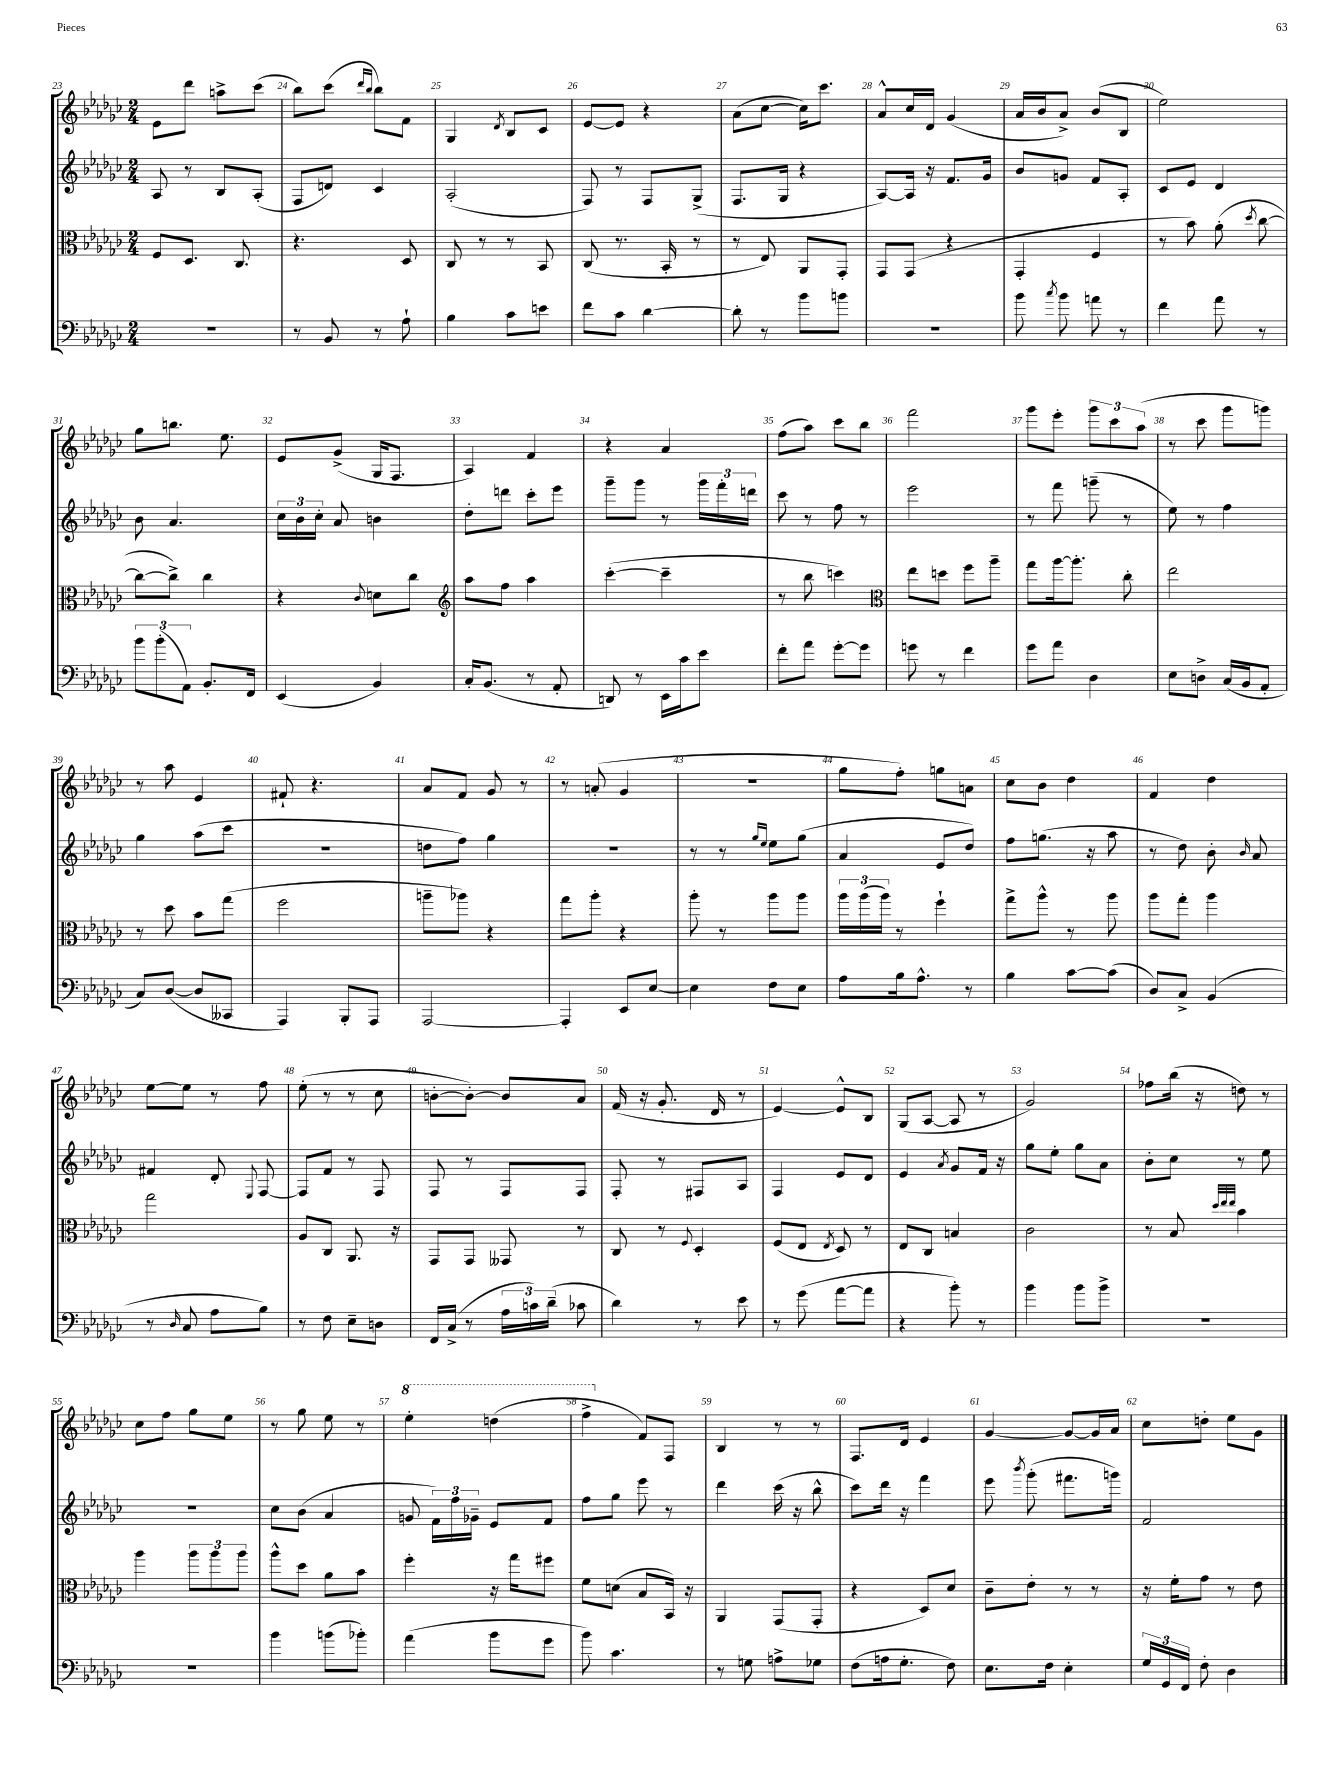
<<
\new StaffGroup <<
\new Staff = "s0" {
    \clef treble \key ges \major \numericTimeSignature \time 2/4
    \autoBeamOff ees'8[ des'''8] a''8[-> ces'''8]( |
    bes''8[) ces'''8]( \grace { des'''16[ bes''16] } bes''8[) f'8] |
    ges4 \acciaccatura { des'8 } bes8[ ces'8] |
    ees'8[~ ees'8] r4 |
    aes'8[( ces''8]~ ces''16[) ces'''8.] |
    aes'8[-^ ces''16 des'16] ges'4( |
    aes'16[ bes'16 aes'8]->) bes'8[( bes8] |
    ees''2) |
    ges''8[ b''8.] ees''8. |
    ees'8[ ges'8]->( ges16[ f8.] |
    aes4) f'4 |
    r4 aes'4 |
    f''8[( aes''8]) ces'''8[ bes''8] |
    f'''2 |
    ges'''8[ ees'''8]-. \tuplet 3/2 { ges'''8[ ces'''8 aes''8]( } |
    r8 ces'''8 ges'''8[ g'''8]) |
    r8 aes''8 ees'4 |
    fis'8-! r4. |
    aes'8[ f'8] ges'8 r8 |
    r8 a'8-.( ges'4 |
    R2 |
    ges''8[ f''8]-.) g''8[ a'8] |
    ces''8[ bes'8] des''4 |
    f'4 des''4 |
    ees''8[~ ees''8] r8 f''8 |
    ees''8-.( r8 r8 ces''8 |
    b'8[~-. b'8]~-.) b'8[ aes'8] |
    f'16( r16 ges'8.-. des'16 r8 |
    ees'4~) ees'8[-^ bes8] |
    ges8[( aes8]~ aes8 r8 |
    ges'2) |
    fes''8[ bes''16]( r16 d''8) r8 |
    ces''8[ f''8] ges''8[ ees''8] |
    r8 ges''8 ees''8 r8 |
    \ottava #1 ees'''4-. d'''4( |
    f'''4-> \ottava #0 f'8[) f8] |
    bes4 r8 r8 |
    f8.[ des'16] ees'4 |
    ges'4~ ges'8[~ ges'16 aes'16] |
    ces''8[ d''8]-. ees''8[ ges'8] \bar "|." |
}
\new Staff = "s1" {
    \clef treble \key ges \major \numericTimeSignature \time 2/4
    \autoBeamOff aes8 r8 bes8[ aes8]-.( |
    f8[ d'8]) ces'4 |
    aes2-.( |
    f8) r8 f8[ ges8]->( |
    f8.[ ges16] r4 |
    aes8[~) aes16] r16 f'8.[ ges'16] |
    bes'8[ g'8] f'8[ aes8]-. |
    ces'8[ ees'8] des'4 |
    bes'8 aes'4. |
    \tuplet 3/2 { ces''16[ bes'16 ces''16]-. } aes'8 b'4 |
    des''8[-. d'''8] ces'''8[-. ees'''8] |
    ges'''8[-- ges'''8] r8 \tuplet 3/2 { ges'''16[ f'''16-. d'''16] } |
    ces'''8 r8 f''8 r8 |
    ees'''2 |
    r8 f'''8 g'''8--( r8 |
    ees''8) r8 f''4 |
    ges''4 aes''8[( ces'''8] |
    r2 |
    d''8[ f''8]) ges''4 |
    R2 |
    r8 r8 \grace { ges''16[ ees''16] } ees''8[ ges''8]( |
    aes'4 ees'8[ des''8]) |
    f''8[ g''8.]( r16 aes''8 |
    r8 des''8) bes'8-. \grace { bes'16 } aes'8 |
    fis'4 des'8-. \appoggiatura { ees8 } f8~ |
    f8[ f'8] r8 f8 |
    f8 r8 f8[ f8] |
    f8-. r8 fis8[ aes8] |
    f4 ees'8[ des'8] |
    ees'4 \acciaccatura { aes'8 } ges'8[ f'16] r16 |
    ges''8[ ees''8]-. ges''8[ aes'8] |
    bes'8[-. ces''8] r8 ees''8 |
    r2 |
    ces''8[ bes'8]( aes'4 |
    g'8 \tuplet 3/2 { f'16[) f''16 ges'16]-- } ees'8[ f'8] |
    f''8[ ges''8] ees'''8 r8 |
    des'''4 ces'''16( r16 bes''8-^ |
    ces'''8[) des'''16] r16 f'''4 |
    ees'''8 \acciaccatura { bes'''8 } ges'''8-.( fis'''8.[ g'''16]) |
    f'2 \bar "|." |
}
\new Staff = "s2" {
    \clef alto \key ges \major \numericTimeSignature \time 2/4
    \autoBeamOff f8[ des8.] ces8. |
    r4. des8 |
    ces8 r8 r8 bes,8 |
    ces8( r8. bes,16-. r8 |
    r8 ees8) aes,8[ ges,8]-. |
    ges,8[ ges,8]( r4 |
    ges,4-. f4 |
    r8 bes'8) aes'8-.( \acciaccatura { des''8 } ces''8~ |
    ces''8[~ ces''8]->) ces''4 |
    r4 \appoggiatura { ces'8 } d'8[ ces''8] |
    \clef treble aes''8[ f''8] aes''4 |
    ces'''4~-.( ces'''4-- |
    r8 bes''8 c'''4) |
    \clef alto ees''8[ d''8] f''8[ aes''8]-- |
    ges''8[ aes''16~ aes''8.]-. ces''8-. |
    ees''2 |
    r8 des''8 bes'8[ ges''8]( |
    f''2 |
    a''8[-- aes''8]) r4 |
    ges''8[ aes''8]-. r4 |
    aes''8-. r8 aes''8[ aes''8] |
    \tuplet 3/2 { aes''16[ aes''16( aes''16]) } r8 f''4-! |
    ges''8[-> aes''8]-^ r8 aes''8 |
    aes''8[ ges''8]-. aes''4 |
    ges''2 |
    aes8[ ces8] aes,8. r16 |
    ges,8[ ges,8] geses,8 r8 |
    ces8 r8 \appoggiatura { f8 } des4-. |
    f8[( ees8] \acciaccatura { ees8 } des8) r8 |
    ees8[ ces8] b4 |
    ces'2 |
    r8 bes8 \grace { des''32[ ees''32 ees''32] } bes'4 |
    aes''4 \tuplet 3/2 { aes''8[ aes''8 aes''8] } |
    aes''8[-^ des''8] aes'8[ bes'8] |
    f''4-. r16 ges''16[ fis''8] |
    f'8[ d'8]( bes8[ bes,16]) r16 |
    aes,4 ges,8[( ges,8]-. |
    r4 des8[) des'8] |
    ces'8[-- ees'8]-. r8 r8 |
    r16 f'16[-. ges'8] r8 ees'8 \bar "|." |
}
\new Staff = "s3" {
    \clef bass \key ges \major \numericTimeSignature \time 2/4
    \autoBeamOff R2 |
    r8 bes,8 r8 aes8-! |
    bes4 ces'8[ e'8] |
    f'8[ ces'8] des'4~ |
    des'8-. r8 bes'8[ b'8] |
    r2 |
    bes'8 \acciaccatura { ces''8 } bes'8 a'8 r8 |
    f'4 aes'8 r8 |
    \tuplet 3/2 { bes'8[ bes'8-.( aes,8]) } bes,8.[-. f,16] |
    ees,4( bes,4) |
    ces16[-. bes,8.]( r8 aes,8-. |
    d,8) r8 ees,16[ ces'16 ees'8] |
    f'8[-. aes'8] ges'8[~-. ges'8] |
    g'8 r8 f'4 |
    ges'8[ aes'8] des4 |
    ees8[ d8]-> ces16[( bes,16 aes,8]-. |
    ces8[) des8]~( des8[ ceses,8] |
    aes,,4) bes,,8[-. aes,,8] |
    aes,,2~ |
    aes,,4-. ees,8[ ees8]~ |
    ees4 f8[ ees8] |
    aes8[ bes16 aes8.]-^ r8 |
    bes4 ces'8[~ ces'8]( |
    des8[) ces8]-> bes,4( |
    r8 \grace { des16 } ces8 aes8[ bes8]) |
    r8 f8 ees8[-- d8] |
    f,16[ ces16]->( r8 \tuplet 3/2 { aes16[ c'16) des'16]--( } ces'8 |
    des'4) r8 ees'8 |
    r8 ges'8( aes'8[~ aes'8] |
    r4 bes'8-.) r8 |
    bes'4 bes'8[ bes'8]-> |
    R2 |
    R2 |
    bes'4 b'8[( bes'8]-.) |
    aes'4( bes'8[ ges'8] |
    bes'8) ces'4. |
    r8 g8 a8[-> ges8] |
    f8[( a16 ges8.]-. f8) |
    ees8.[ f16] ees4-. |
    \tuplet 3/2 { ges16[ ges,16 f,16] } f8-. des4 \bar "|." |
}
>>
>>
\layout { \context { \Score currentBarNumber = #23 \override BarNumber.break-visibility = ##(#f #t #t) barNumberVisibility = #all-bar-numbers-visible } }
